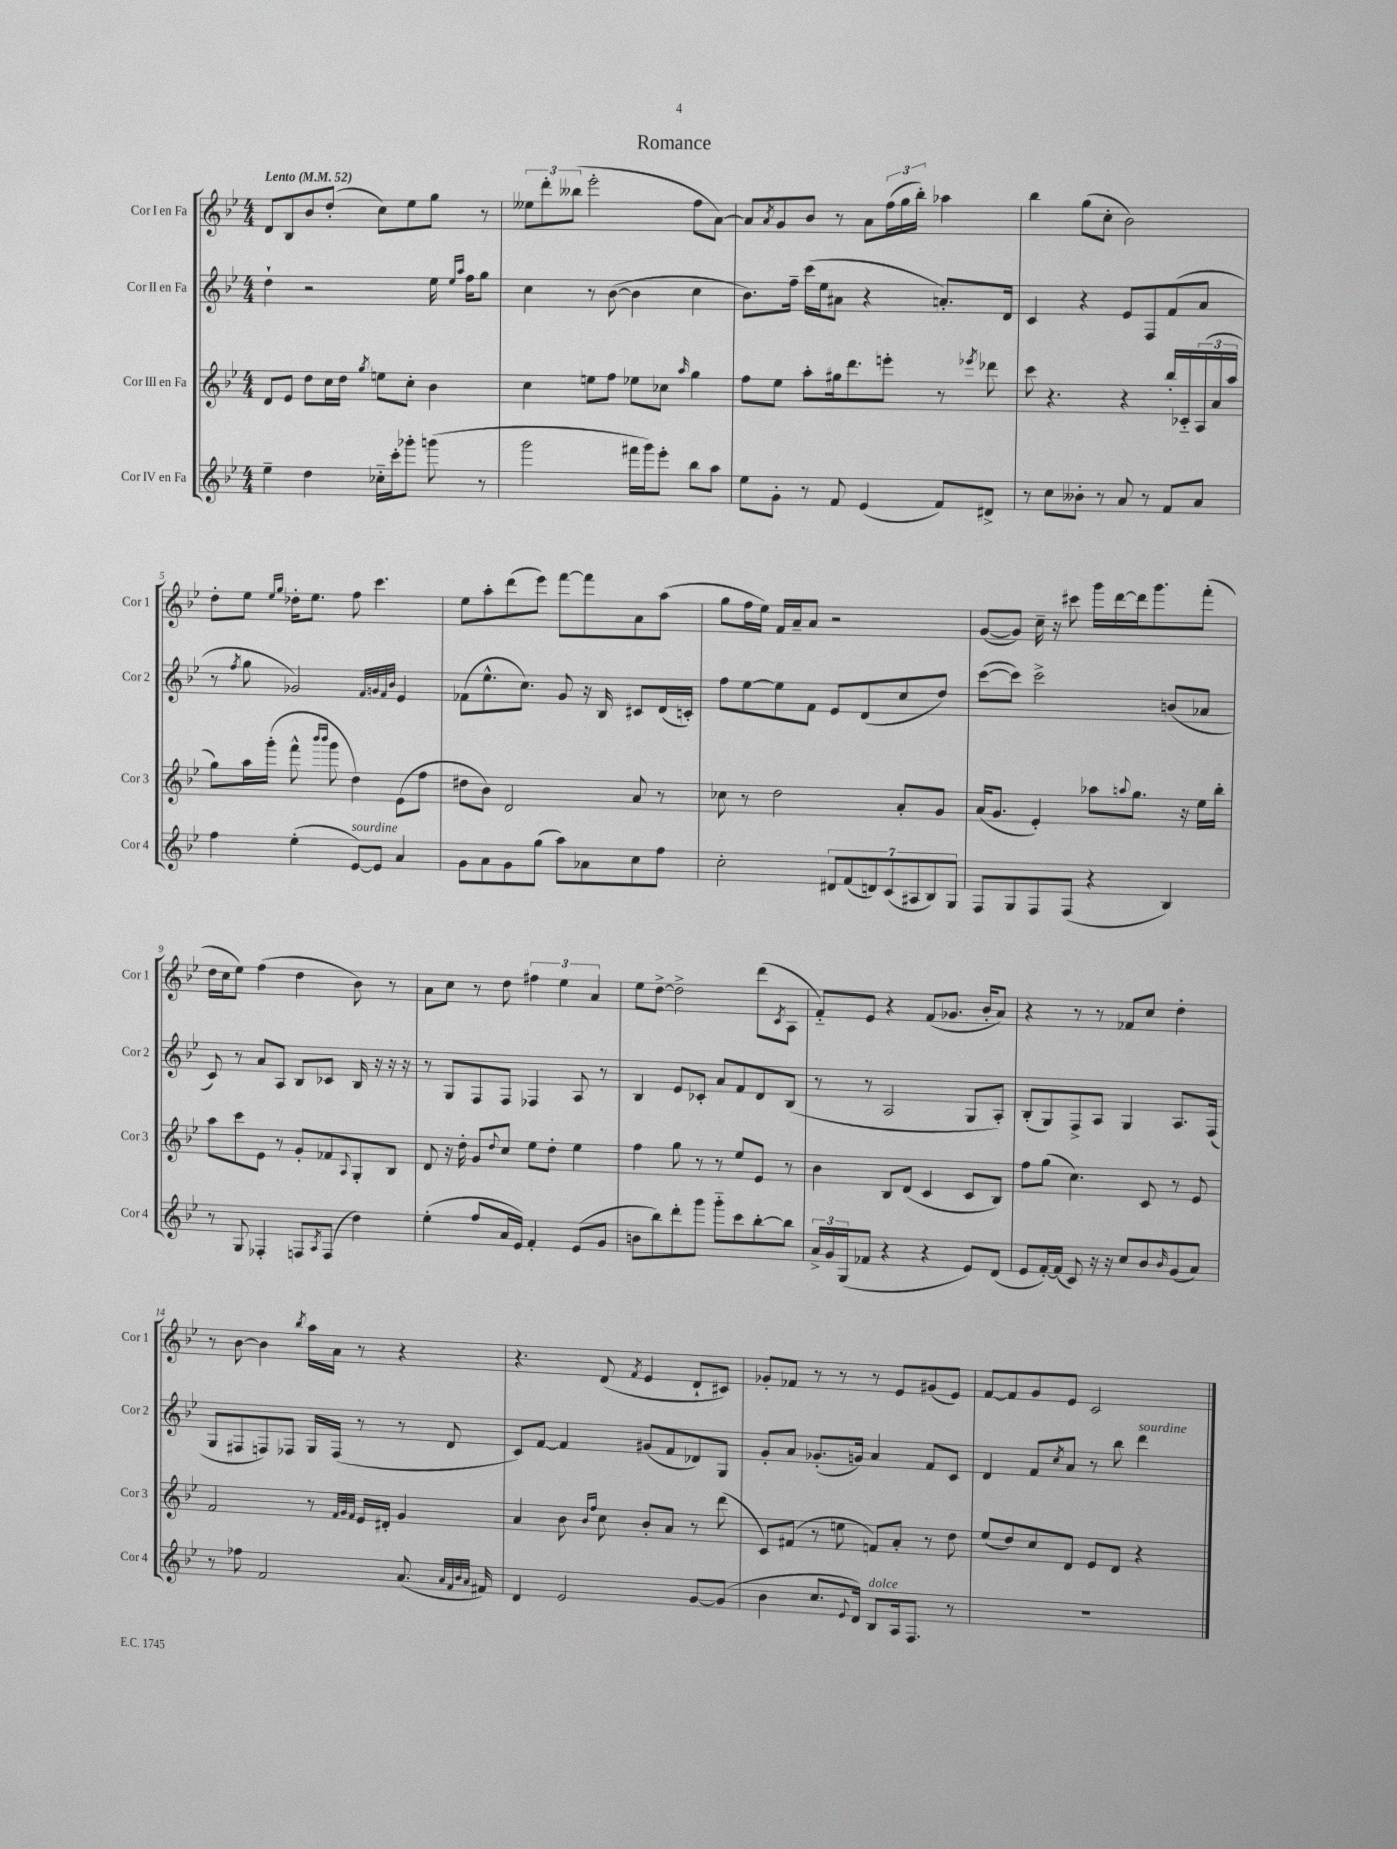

**kern	**kern	**kern	**kern
*part4	*part3	*part2	*part1
*staff4	*staff3	*staff2	*staff1
*I"Cor IV en Fa	*I"Cor III en Fa	*I"Cor II en Fa	*I"Cor I en Fa
*I'Cor 4	*I'Cor 3	*I'Cor 2	*I'Cor 1
*clefG2	*clefG2	*clefG2	*clefG2
*k[b-e-]	*k[b-e-]	*k[b-e-]	*k[b-e-]
*M4/4	*M4/4	*M4/4	*M4/4
*MM52	*MM52	*MM52	*MM52
=1	=1	=1	=1
!	!	!	!LO:TX:a:B:t=Lento
4ee-~\	8d/L	4dd`\	8d/L
.	8e-/J	.	8B-/
4dd\	8dd\L	2r	8b-/
.	16cc\L	.	(8dd'/J
.	16dd\JJ	.	.
.	8qgg/	.	.
16cc-X\LL	8een\L	.	8cc\L)
16ccc'\J	.	.	.
8ggg-X'\J	8cc'\J	.	8ee-\
(8gggn\	4b-\	16ee-\	8gg\J
.	.	16qqee-/LL	.
.	.	16qqaa/JJ	.
.	.	16ff\KL	.
8r	.	8gg\J	8r
=2	=2	=2	=2
2ggg\	4cc\	4cc\	12ee--X\L
.	.	.	12ddd'\
.	.	.	(12bb--X\J
.	8een\L	8r	2eee-'\
.	8ff\J	([8b-\	.
16fff#X\LL	8ee-X\L	4b-\]	.
16ggg\J)	.	.	.
8eee-'\J	8cc-X\J	.	.
.	16qqaa/	.	.
8bb-\L	4gg\	4cc\	8ff\L
8aa\J	.	.	[8a\J)
=3	=3	=3	=3
8ee-\L	8ff\L	8.b-\L)	8a/L]
.	.	.	8qa/
8g'\J	8ee-\J	.	8g/
.	.	16ff~\Jk	.
8r	8aa'\L	(16ccc\LL	8b-/J
.	.	16ee-\J	.
8f/	16gg#X\k	8a#X\J	8r
.	8.ddd\	.	.
(4e-/	.	4r	8a\L
.	8eeen'\J	.	(24ff\L
.	.	.	24gg\
.	.	.	24bb-'\JJ)
8f/L)	8r	8.an'/L)	4aa-X\
.	8qeee-X/	.	.
8d#X^/J	8ddd-X\	.	.
.	.	16d/Jk	.
=4	=4	=4	=4
8r	8ccc\	4c/	4bb-\
8cc\L	4.r	.	.
8b--X'\J	.	4r	(8gg\L
8r	.	.	8cc'\J
8a/	4r	8e-/L	2b-\)
8r	.	8F/	.
8f/L	16bb-'/LL	(8f/	.
.	16c-X/	.	.
8a/J	(24A/	8a/J	.
.	24a/	.	.
.	24aa/JJ	.	.
!!LO:LB:g=z
=5	=5	=5	=5
4ff\	8gg\L)	8r	8dd'\L
.	.	8qff/	.
.	16aa\L	8gg\	8ee-\J
.	(16ggg'\JJ	.	.
.	.	.	16qqee-/LL
.	.	.	16qqgg/JJ
(4ee-'\	8fff^^\	2g-X/)	16dd-X'\KL
.	.	.	8.ee-\J
.	16qqbbb-/LL	.	.
.	16qqbbb-/JJ	.	.
.	8ggg\	.	.
!LO:TX:a:i:t=sourdine	!	!	!
[8e-/L)	4dd\)	.	8ff\
8e-/J]	.	.	4.ccc\
.	.	32qqf/LLL	.
.	.	32qqgn/	.
.	.	32qqf/	.
.	.	32qqb-/JJJ	.
4a/	(8e-\L	4e-/	.
.	8ff\J	.	.
=6	=6	=6	=6
8g\L	8dd#X\L	(8f-X\L	8ee-\L
8a\	8b-\J)	8.ee-^^\	8aa'\
8g\	2d/	.	(8ddd\
.	.	8.cc\J)	.
(8gg\J	.	.	8eee-\J)
8aa\L)	.	8g/	[8fff\L
8a-X\	.	16r	8fff\]
.	.	16B-/	.
8cc\	8a/	8c#X/L	8a\
8ff\J	8r	(16d/L	(8aa\J
.	.	16cn'/JJ)	.
=7	=7	=7	=7
2cc'\	8cc-X\	8ff\L	8gg\L
.	8r	[8ee-\	16ff\L
.	.	.	16ee-\JJ)
.	2dd\	8ee-\]	16f/LL
.	.	.	16a~/J
.	.	8f\J	8a/J
14d#X/L	.	8e-/L	2r
(14f/	.	.	.
.	.	(8d/	.
14dn/)	.	.	.
(14c/	.	.	.
.	8a'/L	8cc/	.
14A#X/	.	.	.
14B-/)	.	.	.
.	8g/J	8dd/J)	.
14G/J	.	.	.
=8	=8	=8	=8
8F/L	(16a/KL	([8ccc\L	([8g/L
.	8.g/J	.	.
8G/	.	8ccc\J])	8g/J])
8F/	4e-'/)	2ccc^\	16cc~\
.	.	.	16r
(8F/J	.	.	8ccc#X\
4r	8aa-X\L	.	16ggg\LL
.	.	.	[16ddd\
.	8qqaan/	.	.
.	8.gg\J	.	16ddd\J]
.	.	.	8.ggg\
4B-/)	.	(8bn/L	.
.	16r	.	.
.	16ee-\LL	8a-X/J	(8fff'\J
.	16bb-'\JJ	.	.
!!LO:LB:g=z
=9	=9	=9	=9
8r	8aa\L	8c/)	16dd\LL
.	.	.	16cc\J
8G/	8ccc\	8r	8ee-\J)
4F-X'/	8e-\J	8a/L	(4ff\
.	8r	8A/J	.
8Fn/L	8g'/L	8B-/L	4dd\
8qA/	.	.	.
(8F/J	8f-X/	8c-X/J	.
.	8qqA/	.	.
4dd\)	8G'/	16B-/	8b-\)
.	.	16r	.
.	8B-/J	16r	8r
.	.	16r	.
=10	=10	=10	=10
(4ee-'\	8d/	8r	8a\L
.	16r	8G/L	8cc\J
.	16dd'\	.	.
8ff/L	8g/L	8F/	8r
.	8qqdd/	.	.
16a/L	8cc/J	8F/J	8dd\
16e-/JJ)	.	.	.
4f'/	8ee-\L	4F-X/	6ff#X\
.	8dd'\J	.	.
.	.	.	6ee-\
(8e-/L	4ee-\	8A/	.
.	.	.	6a/
8g/J	.	8r	.
=11	=11	=11	=11
8bn\L	4ff\	4B-/	8ee-\L
8bb-\)	.	.	[8dd^\J
8ddd'\	8gg\	8e-/L	2dd^\]
8ggg\J	8r	8c-X'/J	.
8ggg\L	8r	8a/L	.
8ccc\	8ee-/L	8f/	.
[8bb-'\	8e-/J	8d/	(8ddd\L
.	.	.	8qc/
8bb-\J]	8r	(8B-/J	8A\J
=12	=12	=12	=12
24a^/LL	4b-\	8r	8f/L)
24g/	.	.	.
(24G/J	.	.	.
8f-X/J	.	8r	8e-/J
4r	8B-/L	2A/	4r
.	(8d/J	.	.
4r	4c/	.	(8f/L
.	.	.	8.g-X/J
8e-/L)	8c/L	8G/L	.
.	.	.	16b-'/KL
(8d/J	8B-/J)	8A'/J)	8a/J)
=13	=13	=13	=13
8e-/L	8ff\L	(8B-'/L	4r
[16f'/L)	(8gg\J	8G/)	.
(16f/JJ]	.	.	.
8c/)	4.cc\)	8F^/	8r
16r	.	8A/J	8r
16r	.	.	.
8cc/L	.	4G/	8f-X/L
8b-/	8c/	.	8cc/J
16qqb-/	.	.	.
(8g/	8r	8.A/L	4dd'\
8a/J)	8e-/	.	.
.	.	(16F/Jk	.
!!LO:LB:g=z
=14	=14	=14	=14
8r	2f/	8G/L	8r
8ff-X\	.	8F#X/	[8b-\
2f/	.	8Fn/)	4b-\]
.	.	8F-X/J	.
.	.	.	8qbb-/
.	8r	16G/LL	16aa\LL
.	.	(16F-/JJ	16a\JJ
.	32qqf/LLL	.	.
.	32qqg/	.	.
.	32qqf/JJJ	.	.
.	16e-/LL	8r	8r
.	16d#X'/JJ	.	.
(8.a/	4g/	8r	4r
.	.	8d/	.
32qqa/LLL	.	.	.
32qqf/	.	.	.
32qqb-/	.	.	.
32qqa/JJJ	.	.	.
16f#X/)	.	.	.
=15	=15	=15	=15
4d/	4a/	8c/L)	4.r
.	.	[8f/J	.
2e-/	8b-\	4f/]	.
.	16qqb-/LL	.	.
.	16qqff/JJ	.	.
.	8cc\	.	(8d/
.	.	.	8qf/
.	8b-'/L	(8g#X/L	4e-/
.	8a/J	8f/	.
[8g/L	8r	8d-X/)	8d`/L
(8g/J]	(8ddd\	8G/J	8c#X/J)
=16	=16	=16	=16
4b-\	8c/L)	8g'/L	8g-X'/L
.	(8f#X/J	8a/J	8f-X/J
8.cc/L	8r	(8.g-X'/L	8r
.	8een\	.	8r
8qqe-/	.	.	.
16d/Jk)	.	16gn/Jk)	.
!LO:TX:a:i:t=dolce	!	!	!
8B-/L	8fn/L)	4a/	8r
16A/k	8a'/J	.	8e-/L
8.F/J	.	.	.
.	8r	8f/L	(8g#X/
8r	8dd\	8c/J	8e-/J)
=17	=17	=17	=17
1r	(8ee-/L	4d/	[8f/L
.	8dd/)	.	8f/]
.	8cc/	8f/L	8g/
.	.	8qcc/	.
.	8d/J	8a/J	8e-/J
.	8e-/L	8r	2c/
.	8d/J	8bb-\	.
!	!	!LO:TX:a:i:t=sourdine	!
.	4r	4ddd\	.
==	==	==	==
*-	*-	*-	*-
